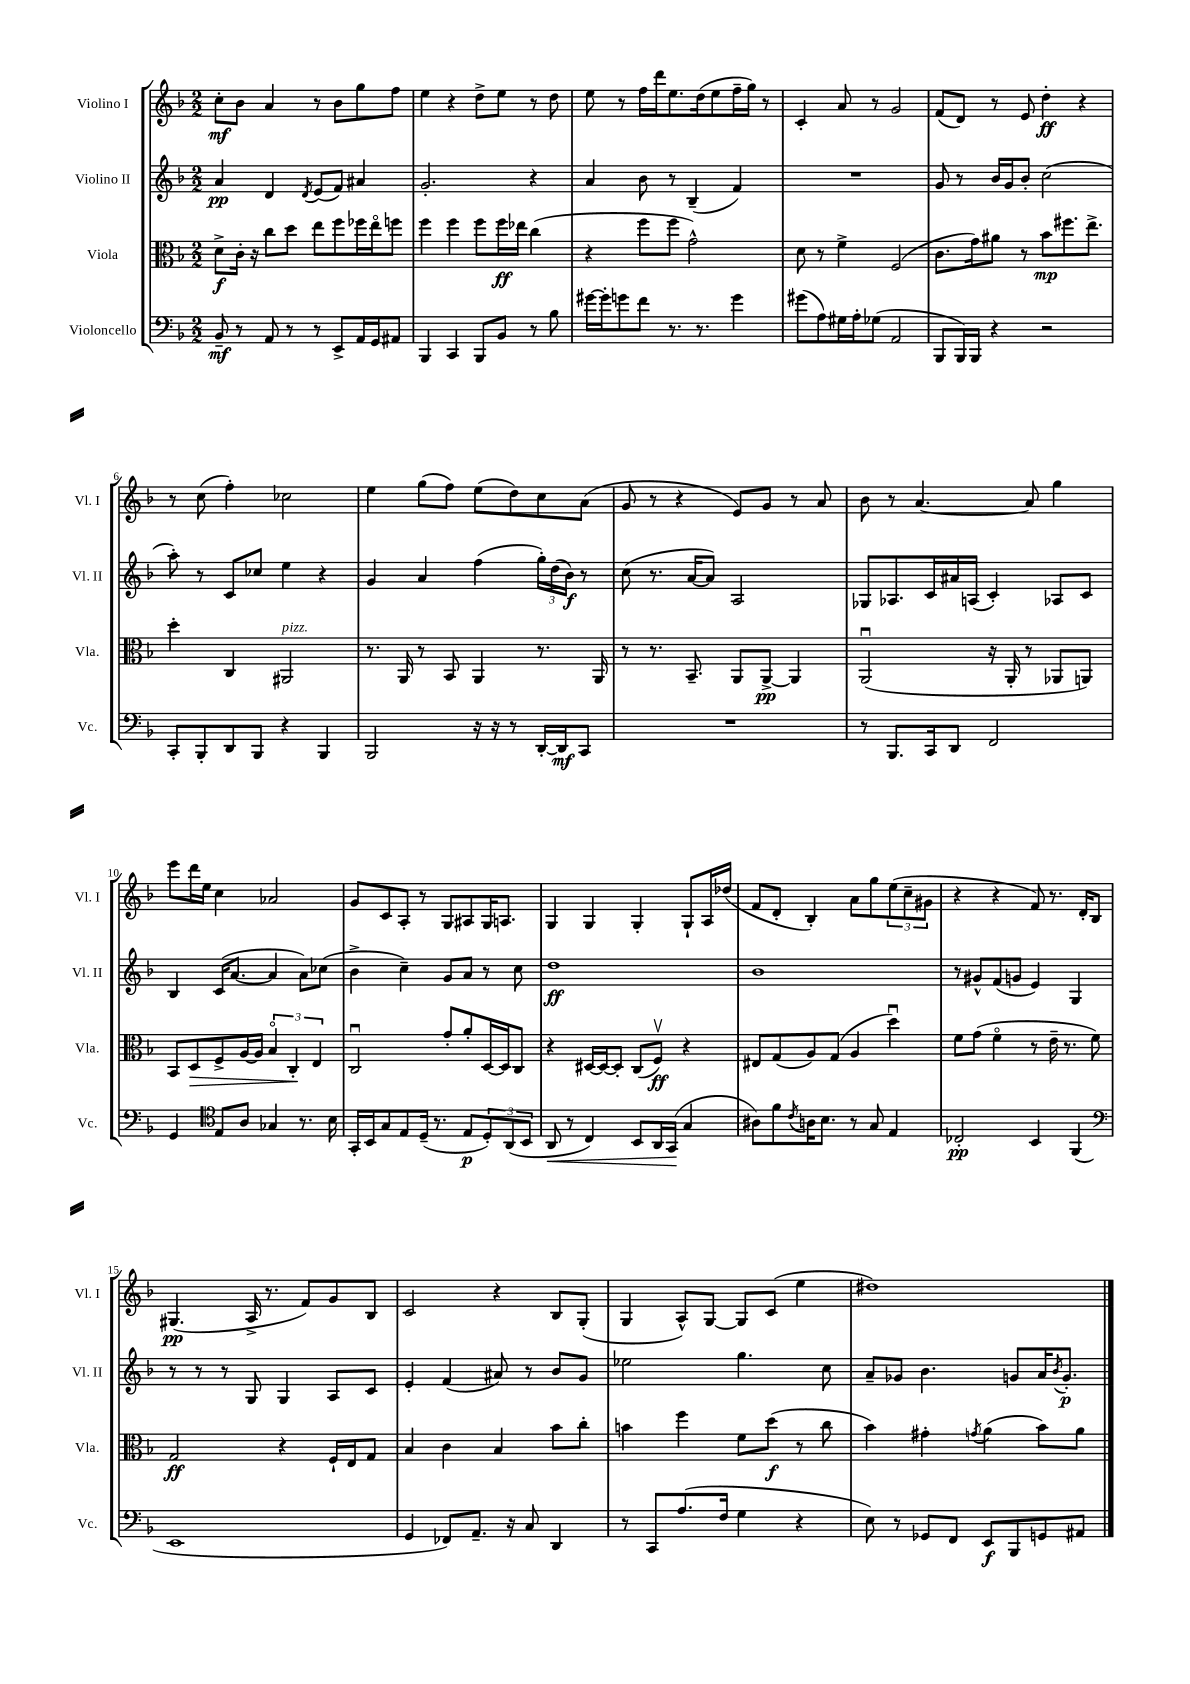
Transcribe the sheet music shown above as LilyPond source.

<<
\new StaffGroup <<
\new Staff = "s0" \with { instrumentName = "Violino I" shortInstrumentName = "Vl. I" } {
    \clef treble \key f \major \numericTimeSignature \time 2/2
    c''8-.\mf bes'8 a'4 r8 bes'8 g''8 f''8 |
    e''4 r4 d''8-> e''8 r8 d''8 |
    e''8 r8 f''16 d'''16 e''8. d''16( e''8 f''16-- g''16) r8 |
    c'4-. a'8 r8 g'2 |
    f'8( d'8) r8 e'8 d''4-.\ff r4 |
    r8 c''8( f''4-.) ces''2 |
    e''4 g''8( f''8) e''8( d''8) c''8 a'8( |
    g'8 r8 r4 e'8) g'8 r8 a'8 |
    bes'8 r8 a'4.~ a'8 g''4 |
    e'''8 d'''16 e''16 c''4 aes'2 |
    g'8 c'8 a8-. r8 g8 ais8 g16 a8. |
    g4 g4 g4-. g8-! a16 des''16( |
    f'8 d'8-. bes4-.) a'8 g''8 \tuplet 3/2 { e''8( c''8-- gis'8 } |
    r4 r4 f'8) r8. d'16-. bes8 |
    gis4.\pp( a16-> r8. f'8) g'8 bes8 |
    c'2 r4 bes8 g8-.( |
    g4 a8-^) g8~ g8 c'8( e''4 |
    dis''1) \bar "|." |
}
\new Staff = "s1" \with { instrumentName = "Violino II" shortInstrumentName = "Vl. II" } {
    \clef treble \key f \major \numericTimeSignature \time 2/2
    a'4\pp d'4 \acciaccatura { d'8 } e'8( f'8) ais'4 |
    g'2.-. r4 |
    a'4 bes'8 r8 bes4--( f'4) |
    R1 |
    g'8 r8 bes'16 g'16 bes'8-. c''2( |
    a''8-.) r8 c'8 ces''8 e''4 r4 |
    g'4 a'4 f''4( \tuplet 3/2 { g''16-.) d''16( bes'16\f) } r8 |
    c''8( r8. a'16~ a'8) a2 |
    ges8 aes8. c'16 ais'16 a16( c'4-.) aes8 c'8 |
    bes4 c'16( a'8.~ a'4 a'8) ces''8( |
    bes'4-> c''4--) g'8 a'8 r8 c''8 |
    d''1\ff |
    bes'1 |
    r8 gis'8-^ f'8( g'8 e'4) g4 |
    r8 r8 r8 g8 g4 a8 c'8 |
    e'4-. f'4( ais'8) r8 bes'8 g'8 |
    ees''2 g''4. c''8 |
    a'8-- ges'8 bes'4. g'8 a'16 \acciaccatura { bes'8 } g'8.-.\p \bar "|." |
}
\new Staff = "s2" \with { instrumentName = "Viola" shortInstrumentName = "Vla." } {
    \clef alto \key f \major \numericTimeSignature \time 2/2
    d'8->\f c'16-. r16 c''8 d''8 e''8 f''8 fes''16 e''16\flageolet f''8 |
    f''4 f''4 f''8 f''16\ff ees''16 c''4( |
    r4 f''8 f''8 g'2-^) |
    d'8 r8 f'4-> f2( |
    c'8. g'16) ais'8 r8 bes'8\mp fis''8. e''8.-> |
    d''4-. c4 ais,2^\markup { \italic "pizz." } |
    r8. a,16 r8 bes,8 a,4 r8. a,16 |
    r8 r8. bes,8.-- a,8 a,8~->\pp a,4 |
    a,2\downbow( r16 a,16-. r8 aes,8 a,8) |
    bes,8 d8\> f8-> a16~ a16 \tuplet 3/2 { bes4\flageolet c4-.\! e4 } |
    c2\downbow g'8-. a'8-. d16~ d16 c8 |
    r4 dis16~ dis16~ dis8-. c8( f8\upbow\ff) r4 |
    eis8 g8( a8) g8( a4 d''4\downbow) |
    f'8 g'8( f'4\flageolet r8 e'16-- r8. f'8) |
    g2\ff r4 f16-! e16 g8 |
    bes4 c'4 bes4 bes'8 c''8-. |
    b'4 f''4 f'8 d''8\f( r8 c''8 |
    bes'4) gis'4-. \acciaccatura { g'8 } a'4( bes'8) a'8 \bar "|." |
}
\new Staff = "s3" \with { instrumentName = "Violoncello" shortInstrumentName = "Vc." } {
    \clef bass \key f \major \numericTimeSignature \time 2/2
    bes,8--\mf r8 a,8 r8 r8 e,8-> a,16 g,16 ais,8 |
    bes,,4 c,4 bes,,8 bes,8 r8 bes8 |
    gis'16~ gis'16-. g'8 f'8 r8. r8. g'4 |
    gis'8( a8) gis16 a16-. ges8( a,2 |
    bes,,8 bes,,16) bes,,16 r4 r2 |
    c,8-. bes,,8-. d,8 bes,,8 r4 bes,,4 |
    bes,,2 r16 r16 r8 d,16~-. d,16\mf c,8 |
    R1 |
    r8 bes,,8. c,16 d,8 f,2 |
    g,4 \clef tenor e8 a8 ges4 r8. bes16 |
    g,16-. bes,16 g8 e8 d16--( r8. e8\p \tuplet 3/2 { d8-.) a,8( bes,8 } |
    a,8\< r8 c4) bes,8 a,16 g,16\!( g4 |
    ais8) f'8 \acciaccatura { c'8 } a16 bes8. r8 g8 e4 |
    ces2-.\pp bes,4 f,4( |
    \clef bass e,1 |
    g,4 fes,8) a,8.-- r16 c8 d,4 |
    r8 c,8 a8.( f16 g4 r4 |
    e8) r8 ges,8 f,8 e,8\f bes,,8 g,8 ais,8 \bar "|." |
}
>>
>>
